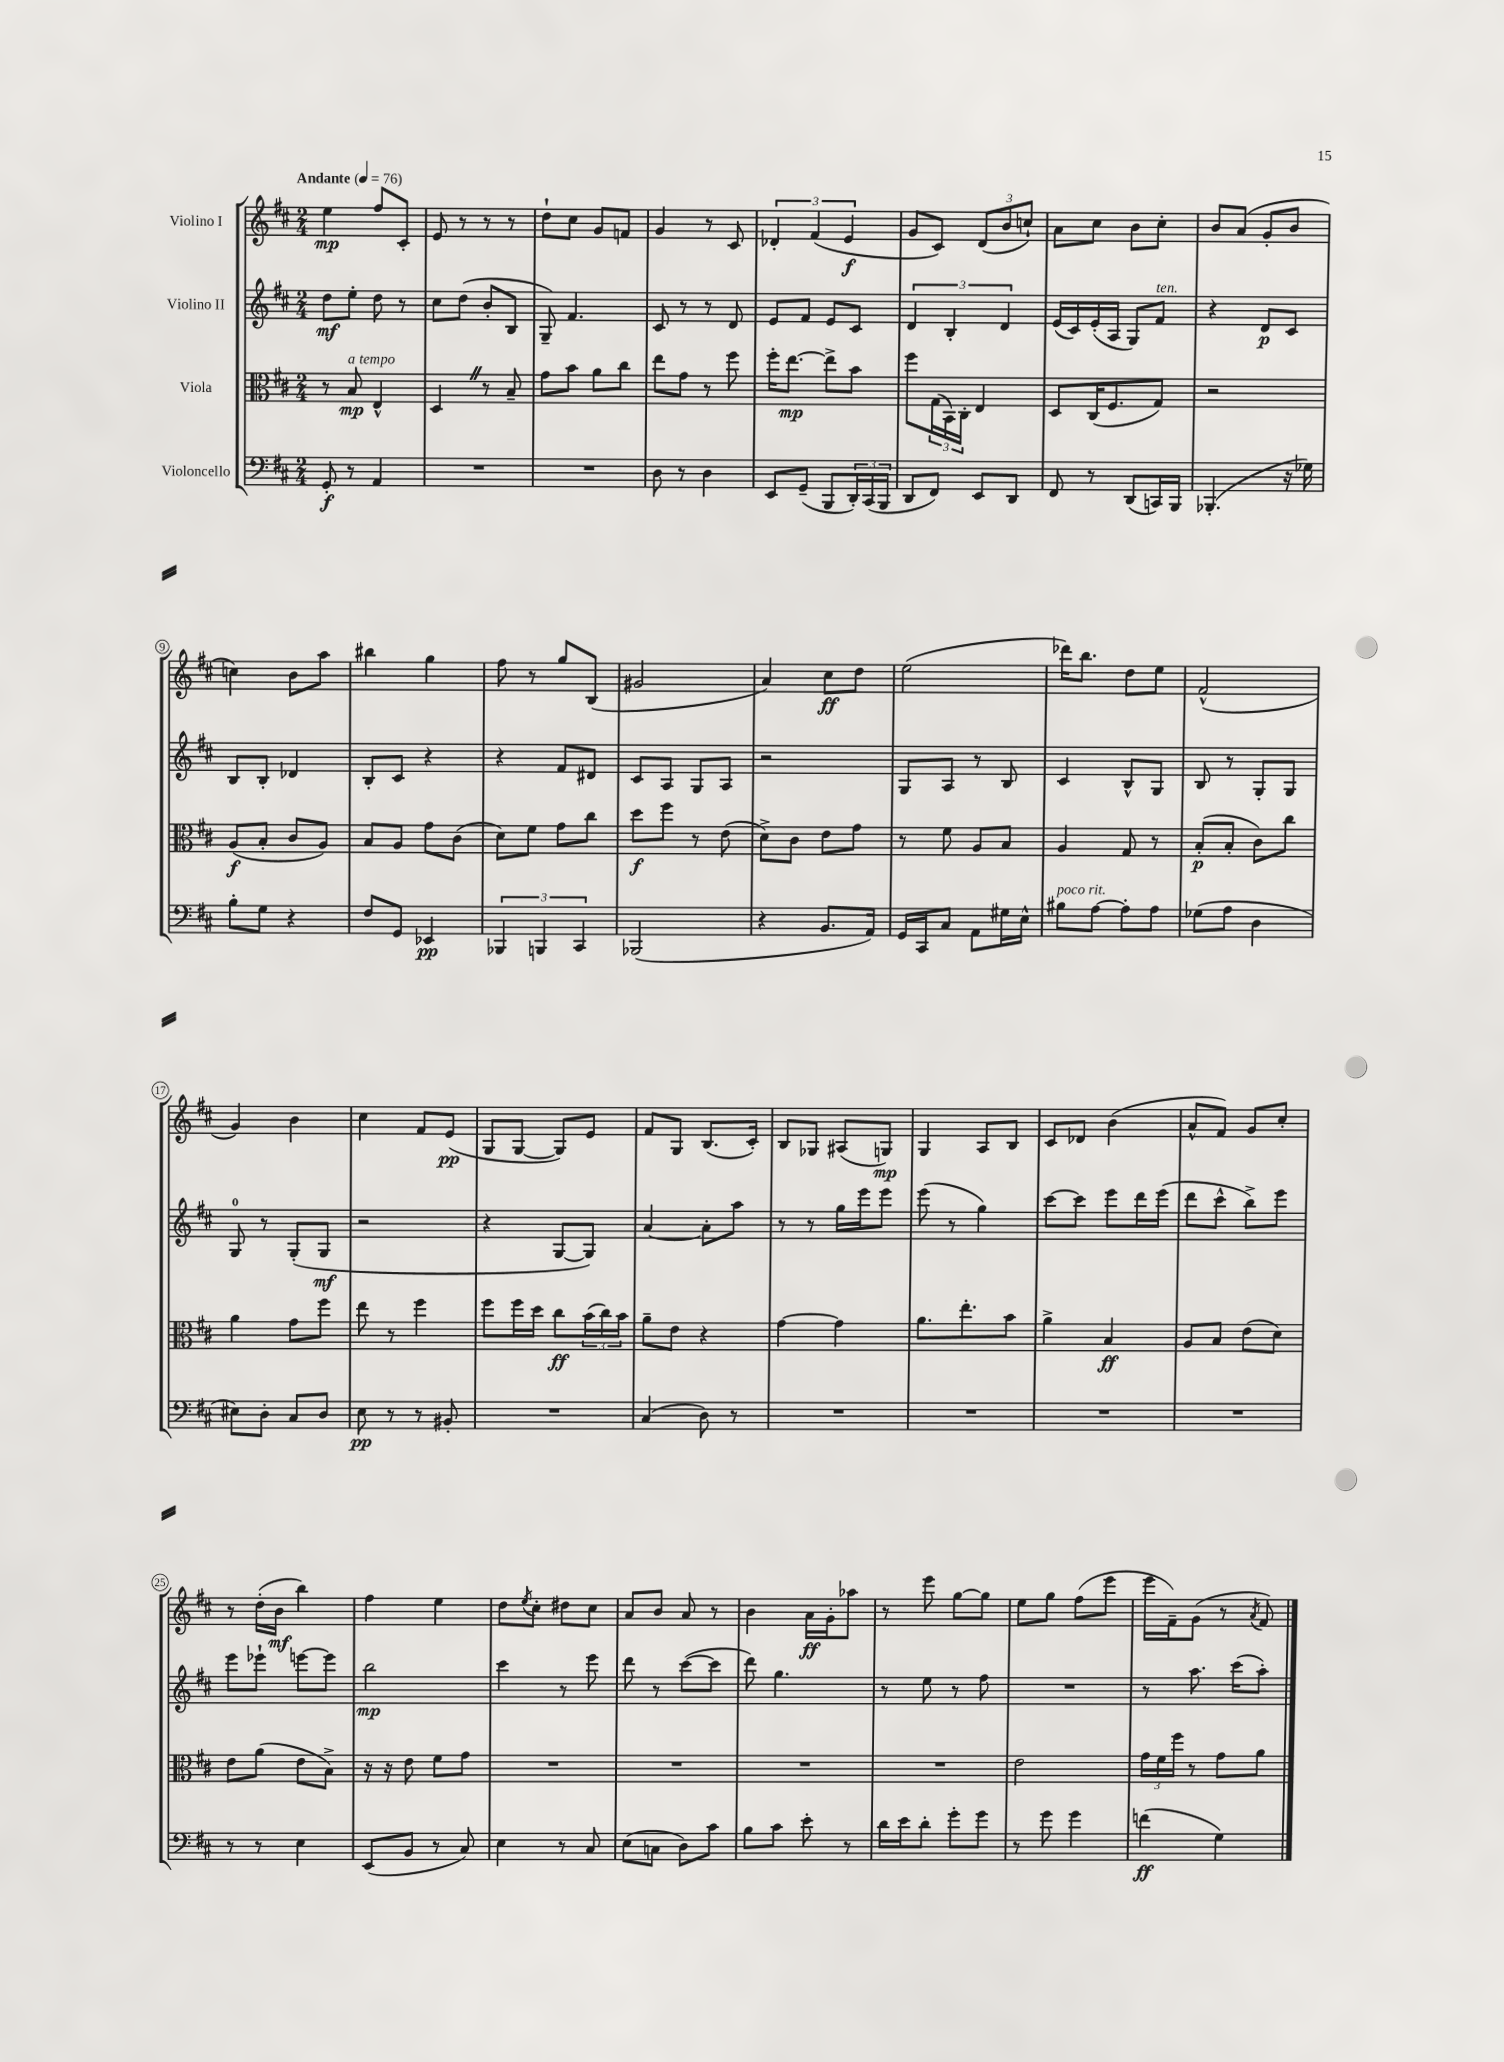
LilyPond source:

<<
\new StaffGroup <<
\new Staff = "s0" \with { instrumentName = "Violino I" } {
    \clef treble \key d \major \numericTimeSignature \time 2/4 \tempo "Andante" 4 = 76
    e''4\mp fis''8 cis'8-. |
    e'8 r8 r8 r8 |
    d''8-! cis''8 g'8 f'8 |
    g'4 r8 cis'8 |
    \tuplet 3/2 { des'4-. fis'4( e'4\f } |
    g'8 cis'8) \tuplet 3/2 { d'8( b'8 c''8-!) } |
    a'8 cis''8 b'8 cis''8-. |
    b'8 a'8( g'8-. b'8 |
    c''4) b'8 a''8 |
    bis''4 g''4 |
    fis''8 r8 g''8 b8( |
    gis'2 |
    a'4) cis''8\ff d''8 |
    e''2( |
    des'''16) b''8. d''8 e''8 |
    fis'2-^( |
    g'4) b'4 |
    cis''4 fis'8 e'8\pp( |
    g8 g8~ g8) e'8 |
    fis'8 g8 b8.( cis'16-.) |
    b8 ges8 ais8( g8\mp) |
    g4 a8 b8 |
    cis'8 des'8 b'4( |
    a'8-^ fis'8) g'8 cis''8-. |
    r8 d''16-.( b'16\mf b''4) |
    fis''4 e''4 |
    d''8 \acciaccatura { e''8 } cis''8-. dis''8 cis''8 |
    a'8 b'8 a'8 r8 |
    b'4 a'16\ff g'16-. aes''8 |
    r8 e'''8 g''8~ g''8 |
    e''8 g''8 fis''8( e'''8 |
    e'''16 fis'16--) g'8( r8 \acciaccatura { a'8 } fis'8) \bar "|." |
}
\new Staff = "s1" \with { instrumentName = "Violino II" } {
    \clef treble \key d \major \numericTimeSignature \time 2/4
    d''8\mf e''8-. d''8 r8 |
    cis''8 d''8( b'8-. b8 |
    g8--) fis'4. |
    cis'8 r8 r8 d'8 |
    e'8 fis'8 e'8 cis'8 |
    \tuplet 3/2 { d'4 b4-. d'4 } |
    e'16( cis'16) e'16-.( a16 g8) fis'8^\markup { \italic "ten." } |
    r4 d'8\p cis'8 |
    b8 b8-. des'4 |
    b8-. cis'8 r4 |
    r4 fis'8 dis'8 |
    cis'8 a8 g8 a8 |
    r2 |
    g8 a8 r8 b8 |
    cis'4 b8-^ g8 |
    b8 r8 g8-. g8 |
    g8-0 r8 g8-.( g8\mf |
    r2 |
    r4 g8~ g8) |
    a'4~ a'8-. a''8 |
    r8 r8 g''16 e'''16 e'''8 |
    e'''8( r8 g''4) |
    cis'''8~ cis'''8 e'''8 d'''16 e'''16( |
    d'''8 cis'''8-^ b''8->) e'''8 |
    e'''8 ees'''8-! e'''8~ e'''8 |
    b''2\mp |
    cis'''4 r8 e'''8 |
    d'''8 r8 cis'''8~( cis'''8 |
    d'''8) g''4. |
    r8 e''8 r8 fis''8 |
    R2 |
    r8 a''8. cis'''16( a''8-.) \bar "|." |
}
\new Staff = "s2" \with { instrumentName = "Viola" } {
    \clef alto \key d \major \numericTimeSignature \time 2/4
    r8 b8\mp^\markup { \italic "a tempo" } e4-^ |
    d4 \once \override BreathingSign.text = \markup { \musicglyph "scripts.caesura.straight" } \breathe r8 b8-- |
    g'8 b'8 a'8 cis''8 |
    e''8 g'8 r8 fis''8 |
    fis''16-. e''8.~\mp e''8-> b'8 |
    fis''8 \tuplet 3/2 { g16( b,16) cis16-. } e4 |
    d8 cis16( fis8. g8) |
    r2 |
    a8\f( b8-. cis'8 a8) |
    b8 a8 g'8 cis'8( |
    d'8) fis'8 g'8 cis''8 |
    d''8\f fis''8 r8 e'8( |
    d'8->) cis'8 e'8 g'8 |
    r8 fis'8 a8 b8 |
    a4 g8 r8 |
    b8-.\p( b8-. cis'8) cis''8 |
    a'4 g'8 fis''8 |
    e''8 r8 fis''4 |
    fis''8 fis''16 d''16 cis''8\ff \tuplet 3/2 { b'16( cis''16) b'16 } |
    a'8-- e'8 r4 |
    g'4~ g'4 |
    a'8. e''8.-. b'8 |
    a'4-> b4\ff |
    a8 b8 e'8( d'8) |
    e'8 a'8( e'8 b8->) |
    r16 r16 e'8 fis'8 g'8 |
    R2 |
    R2 |
    R2 |
    R2 |
    e'2 |
    \tuplet 3/2 { g'16 fis'16 fis''16 } r8 g'8 a'8 \bar "|." |
}
\new Staff = "s3" \with { instrumentName = "Violoncello" } {
    \clef bass \key d \major \numericTimeSignature \time 2/4
    g,8-.\f r8 a,4 |
    R2 |
    R2 |
    d8 r8 d4 |
    e,8 g,8--( b,,8 \tuplet 3/2 { d,16-.) cis,16( b,,16 } |
    d,8 fis,8) e,8 d,8 |
    fis,8 r8 d,8( c,16) b,,16 |
    bes,,4.-.( r16 ges16) |
    b8-. g8 r4 |
    fis8 g,8 ees,4\pp |
    \tuplet 3/2 { bes,,4 b,,4 cis,4 } |
    bes,,2( |
    r4 b,8. a,16) |
    g,16 cis,16 cis8 a,8 gis16 e16-^ |
    bis8^\markup { \italic "poco rit." } a8~ a8-. a8 |
    ges8( a8 d4 |
    eis8) d8-. cis8 d8 |
    e8\pp r8 r8 bis,8-. |
    R2 |
    cis4( d8) r8 |
    R2 |
    R2 |
    R2 |
    R2 |
    r8 r8 e4 |
    e,8( b,8 r8 cis8) |
    e4 r8 cis8 |
    e8( c8 d8) cis'8 |
    b8 cis'8 e'8-. r8 |
    d'16 e'16 d'8-. g'8-. g'8 |
    r8 g'8 g'4 |
    f'4\ff( g4) \bar "|." |
}
>>
>>
\layout { \context { \Score \override BarNumber.stencil = #(make-stencil-circler 0.1 0.3 ly:text-interface::print) } }
